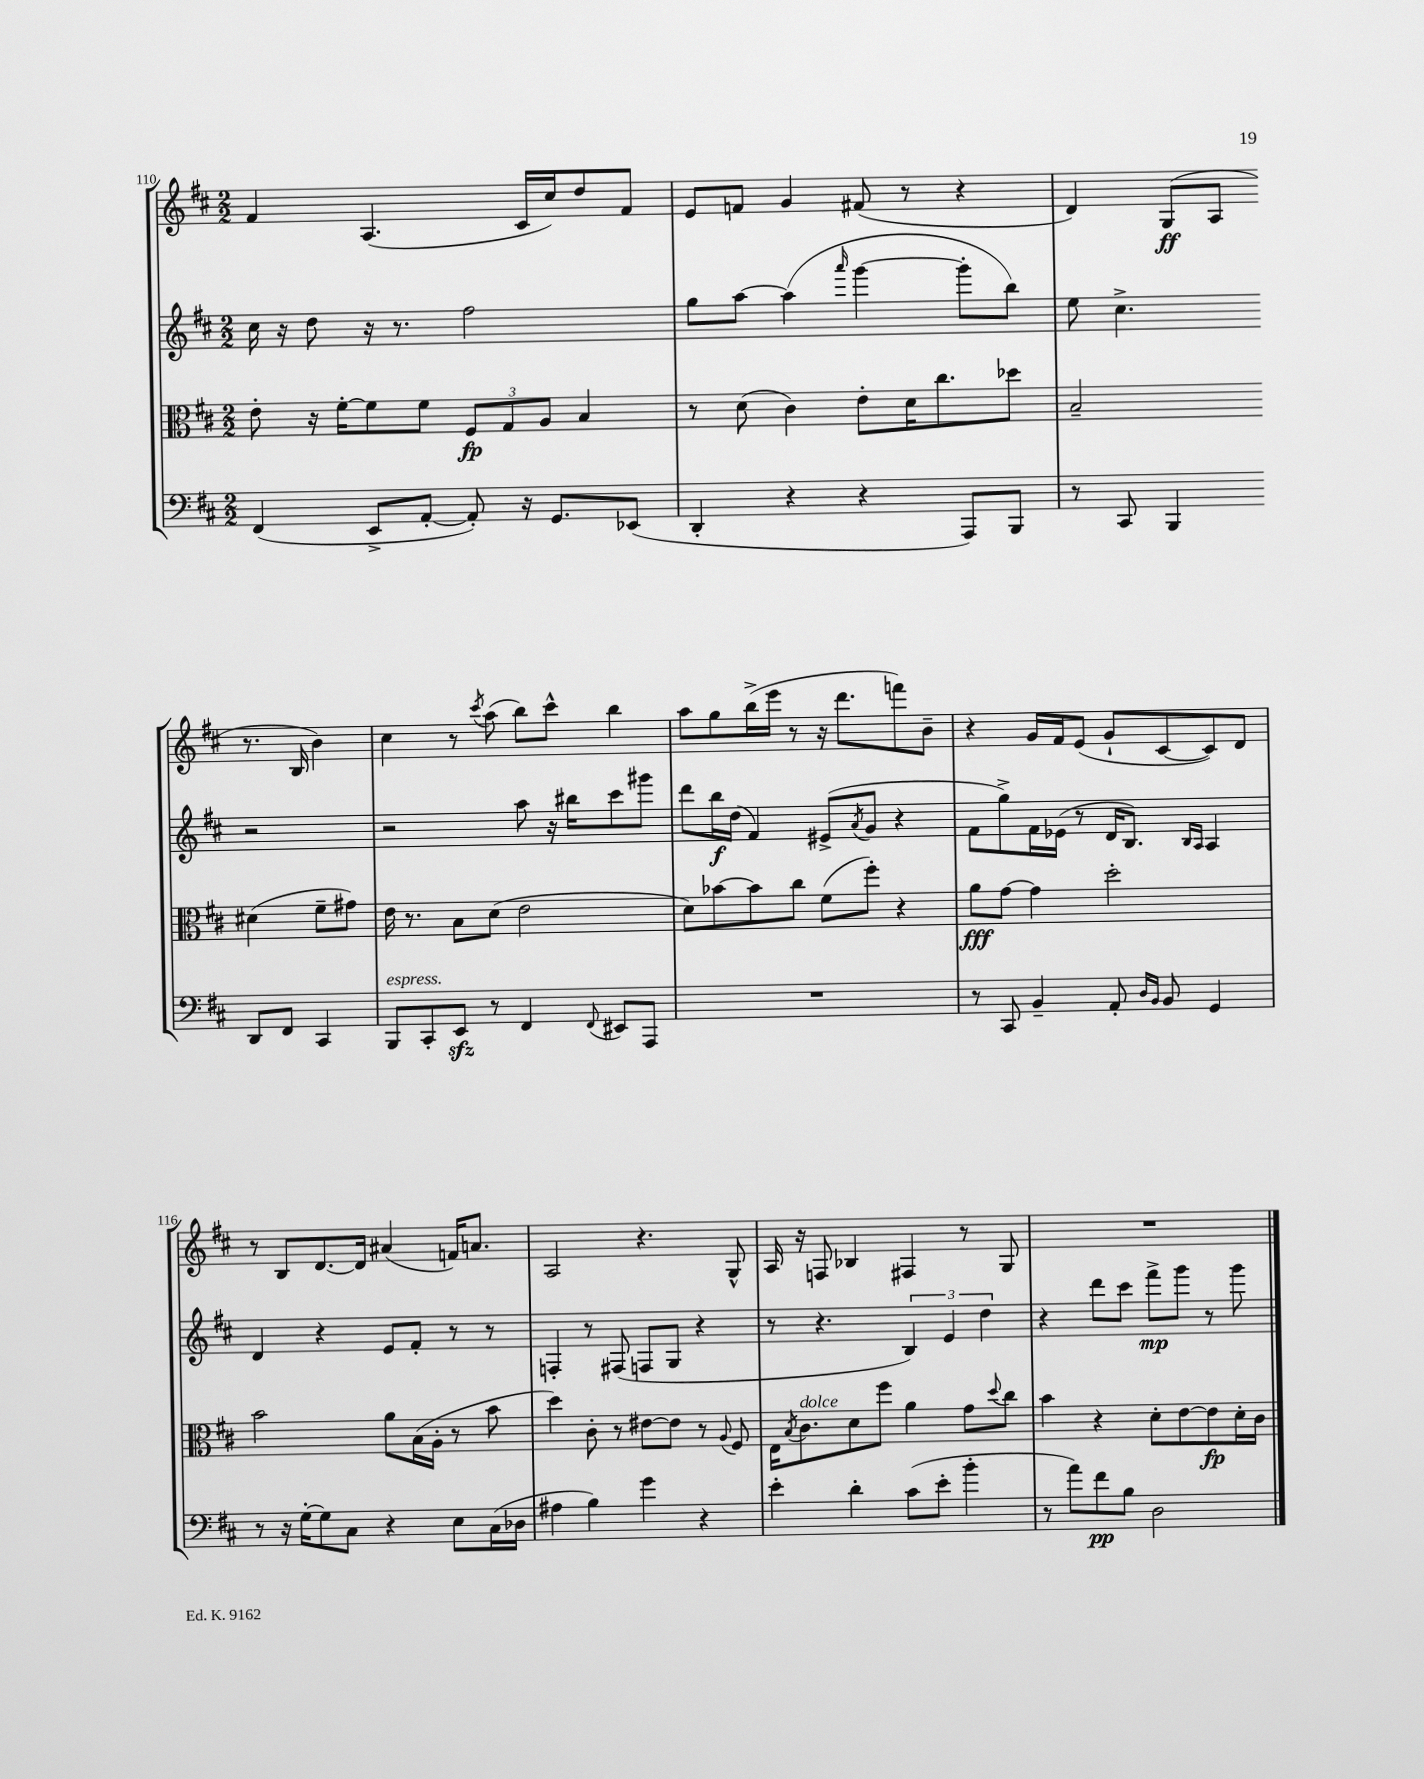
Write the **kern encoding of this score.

**kern	**dynam	**kern	**dynam	**kern	**dynam	**kern	**dynam
*part4	*part4	*part3	*part3	*part2	*part2	*part1	*part1
*staff4	*staff4	*staff3	*staff3	*staff2	*staff2	*staff1	*staff1
*clefF4	*	*clefC3	*	*clefG2	*	*clefG2	*
*k[f#c#]	*	*k[f#c#]	*	*k[f#c#]	*	*k[f#c#]	*
*M2/2	*	*M2/2	*	*M2/2	*	*M2/2	*
=110	=110	=110	=110	=110	=110	=110	=110
(4FF#/	.	8e'\	.	16cc#\	.	4f#/	.
.	.	.	.	16r	.	.	.
.	.	16r	.	8dd\	.	.	.
.	.	[16f#'\KL	.	.	.	.	.
8EE^/L	.	8f#\]	.	16r	.	(4.A/	.
.	.	.	.	8.r	.	.	.
[8AA'/J	.	8f#\J	.	.	.	.	.
8AA'/])	.	12F#/L	fp	2ff#\	.	.	.
.	.	12G/	.	.	.	.	.
16r	.	.	.	.	.	16c#/LL	.
.	.	12A/J	.	.	.	.	.
8.GG/L	.	.	.	.	.	16cc#/J)	.
.	.	4B/	.	.	.	8dd/	.
(8EE-X/J	.	.	.	.	.	8f#/J	.
=111	=111	=111	=111	=111	=111	=111	=111
4DD'/	.	8r	.	8gg\L	.	8e/L	.
.	.	(8d\	.	[8aa\J	.	8fn/J	.
4r	.	4c#\)	.	(4aa\]	.	4g/	.
.	.	.	.	16qqaaa/	.	.	.
4r	.	8e'\L	.	[4ggg\	.	(8f#X/	.
.	.	16d\K	.	.	.	8r	.
.	.	8.cc#\	.	.	.	.	.
8AAA/L)	.	.	.	8ggg'\L]	.	4r	.
8BBB/J	.	8dd-X\J	.	8bb\J)	.	.	.
=112	=112	=112	=112	=112	=112	=112	=112
8r	.	2B~/	.	8ee\	.	4d/)	.
8CC#/	.	.	.	4.cc#^\	.	.	.
4BBB/	.	.	.	.	.	(8G/L	ff
.	.	.	.	.	.	8A/J	.
8DD/L	.	(4d#X\	.	2r	.	8.r	.
8FF#/J	.	.	.	.	.	.	.
.	.	.	.	.	.	16B/	.
4CC#/	.	8f#~\L	.	.	.	4b\)	.
.	.	8g#X\J)	.	.	.	.	.
!!LO:LB:g=z
=113	=113	=113	=113	=113	=113	=113	=113
!LO:TX:a:i:t=espress.	!	!	!	!	!	!	!
8BBB/L	.	16e\	.	2r	.	4cc#\	.
.	.	8.r	.	.	.	.	.
8CC#'/	.	.	.	.	.	.	.
8EEzz/J	.	8B\L	.	.	.	8r	.
.	.	.	.	.	.	8qccc#/	.
8r	.	(8d\J	.	.	.	(8aa\	.
4FF#/	.	2e\	.	8aa\	.	8bb\L)	.
.	.	.	.	16r	.	8ccc#^^\J	.
.	.	.	.	16bb#X\KL	.	.	.
8qqFF#/	.	.	.	.	.	.	.
8EE#X/L	.	.	.	8ccc#\	.	4bb\	.
8AAA/J	.	.	.	8ggg#X\J	.	.	.
=114	=114	=114	=114	=114	=114	=114	=114
1r	.	8d\L)	.	8ddd\L	.	8aa\L	.
.	.	[8b-X\	.	16bb\L	f	8gg\	.
.	.	.	.	(16dd\JJ	.	.	.
.	.	8b-\]	.	4f#/)	.	(16bb^\L	.
.	.	.	.	.	.	16eee\JJ	.
.	.	8cc#\J	.	.	.	8r	.
.	.	(8f#\L	.	(8e#X^/L	.	16r	.
.	.	.	.	.	.	8.ddd\L	.
.	.	.	.	8qa/	.	.	.
.	.	8ff#'\J)	.	8g/J	.	.	.
.	.	4r	.	4r	.	8fffn\)	.
.	.	.	.	.	.	8b~\J	.
=115	=115	=115	=115	=115	=115	=115	=115
8r	.	8a\L	fff	8f#\L	.	4r	.
8CC#/	.	[8g\J	.	8gg^\)	.	.	.
4BB~/	.	4g\]	.	16f#\L	.	16g/LL	.
.	.	.	.	(16e-X\JJ	.	16f#/J	.
.	.	.	.	8r	.	(8e/J	.
8AA'/	.	2dd'\	.	16d/KL	.	8g`/L	.
.	.	.	.	8.B/J)	.	.	.
16qqD/LL	.	.	.	.	.	.	.
16qqBB/JJ	.	.	.	.	.	.	.
8BB/	.	.	.	.	.	[8c#/	.
.	.	.	.	16qqB/LL	.	.	.
.	.	.	.	16qqA/JJ	.	.	.
4GG/	.	.	.	4A/	.	8c#/])	.
.	.	.	.	.	.	8d/J	.
!!LO:LB:g=z
=116	=116	=116	=116	=116	=116	=116	=116
8r	.	2b\	.	4d/	.	8r	.
16r	.	.	.	.	.	8B/L	.
[16G'\KL	.	.	.	.	.	.	.
8G\]	.	.	.	4r	.	[8.d/	.
8C#\J	.	.	.	.	.	.	.
.	.	.	.	.	.	16d/Jk]	.
4r	.	8a\L	.	8e/L	.	(4a#X/	.
.	.	(16B\L	.	8f#'/J	.	.	.
.	.	16A'\JJ	.	.	.	.	.
8E\L	.	8r	.	8r	.	16fn/KL)	.
.	.	.	.	.	.	8.an/J	.
(16C#\L	.	8b\	.	8r	.	.	.
16D-X\JJ	.	.	.	.	.	.	.
=117	=117	=117	=117	=117	=117	=117	=117
4A#X\	.	4dd\)	.	4Fn'/	.	2A/	.
4B\)	.	8c#'\	.	8r	.	.	.
.	.	8r	.	(8F#X/	.	.	.
4g\	.	[8e#X\L	.	8Fn/L	.	4.r	.
.	.	8e#\J]	.	8G/J	.	.	.
4r	.	8r	.	4r	.	.	.
.	.	8qqA/	.	.	.	.	.
.	.	8F#/	.	.	.	8G^^/	.
=118	=118	=118	=118	=118	=118	=118	=118
4e'\	.	16E\KL	.	8r	.	16A/	.
.	.	8qB/	.	.	.	.	.
!	!	!LO:TX:a:i:t=dolce	!	!	!	!	!
.	.	8.c#\	.	.	.	16r	.
.	.	.	.	4.r	.	8Fn/	.
4d'\	.	8d\	.	.	.	4B-X/	.
.	.	8ff#\J	.	.	.	.	.
(8c#\L	.	4a\	.	6B/)	.	4F#X/	.
8e'\J	.	.	.	.	.	.	.
.	.	.	.	6e/	.	.	.
4b'\	.	8g\L	.	.	.	8r	.
.	.	.	.	6dd\	.	.	.
.	.	8qqdd/	.	.	.	.	.
.	.	8cc#\J	.	.	.	8G/	.
=119	=119	=119	=119	=119	=119	=119	=119
8r	.	4b\	.	4r	.	1r	.
8a\L)	.	.	.	.	.	.	.
8f#\	pp	4r	.	8ddd\L	.	.	.
8B\J	.	.	.	8ccc#\J	.	.	.
2D\	.	8d'\L	.	8fff#^\L	mp	.	.
.	.	[8e\	.	8ggg\J	.	.	.
.	.	8e\]	fp	8r	.	.	.
.	.	16d'\L	.	8ggg\	.	.	.
.	.	16c#\JJ	.	.	.	.	.
==	==	==	==	==	==	==	==
*-	*-	*-	*-	*-	*-	*-	*-
